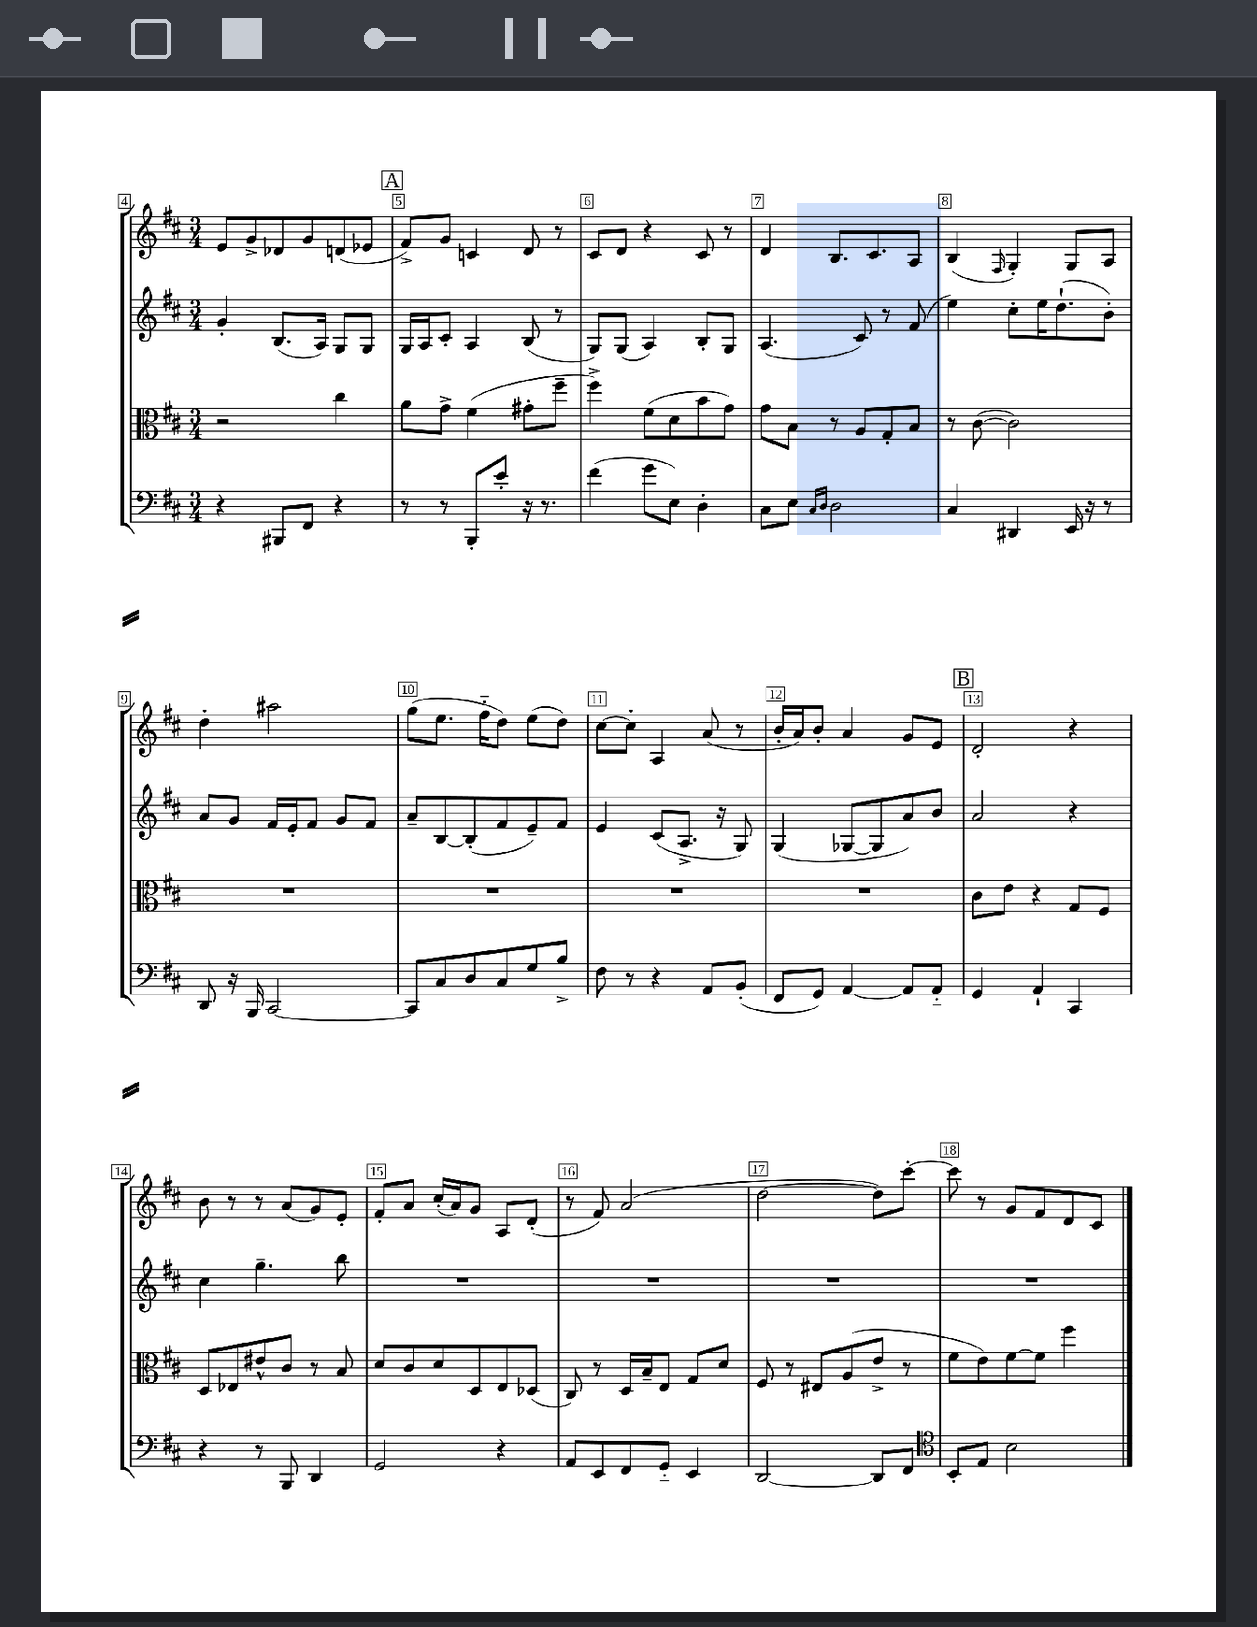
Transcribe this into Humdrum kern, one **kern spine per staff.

**kern	**kern	**kern	**kern
*staff4	*staff3	*staff2	*staff1
*clefF4	*clefC3	*clefG2	*clefG2
*k[f#c#]	*k[f#c#]	*k[f#c#]	*k[f#c#]
*M3/4	*M3/4	*M3/4	*M3/4
4r	2r	4g'	8e
.	.	.	8g^
8BBB#	.	(8.B	8d-
8FF#	.	.	8g
.	.	16A)	.
4r	4cc#	8G	(8d
.	.	8G	8e-
=	=	=	=
8r	8a	16G	8f#^)
.	.	16A	.
8r	8g^	8c#'	8g
8BBB'	(4f#	4A	4c
8e'	.	.	.
16r	8g#'	(8B	8d
8.r	.	.	.
.	8ff#~	8r	8r
=	=	=	=
(4f#	4ff#^)	8G)	8c#
.	.	(8G	8d
8g	(8f#	4A)	4r
8E)	8d	.	.
4D'	8b	8B'	8c#
.	8g)	8G	8r
=	=	=	=
8C#	8g	(4.A	4d
8E	8B	.	.
16qqC#	.	.	.
16qqD	.	.	.
2D	8r	.	8.B
.	8A	8c#)	.
.	.	.	8.c#
.	8G'	8r	.
.	8B	(8f#	8A
=	=	=	=
4C#	8r	4ee)	(4B
.	([8c#	.	.
.	.	.	16qqF#
4DD#	2c#])	8cc#'	4G')
.	.	16ee	.
.	.	(8.dd`	.
16EE	.	.	8G
16r	.	.	.
8r	.	8b')	8A
=	=	=	=
8DD	2.r	8a	4dd'
16r	.	8g	.
16BBB	.	.	.
[2CC#	.	16f#	2aa#
.	.	16e'	.
.	.	8f#	.
.	.	8g	.
.	.	8f#	.
=	=	=	=
8CC#]	2.r	8a~	(8gg
8C#	.	[8B	8.ee
8D	.	(8B']	.
.	.	.	16ff#'~
8C#	.	8f#	8dd)
8G	.	8e~)	(8ee
8B^	.	8f#	8dd)
=	=	=	=
8F#	2.r	4e	[8cc#
8r	.	.	8cc#']
4r	.	(8c#	4A
.	.	8.A^	.
8AA	.	.	(8a
.	.	16r	.
(8BB'	.	8G)	8r
=	=	=	=
8FF#	2.r	(4G	16b'
.	.	.	16a)
8GG)	.	.	8b'
[4AA	.	[8G-	4a
.	.	8G-]	.
8AA]	.	8a)	8g
8AA'~	.	8b	8e
=	=	=	=
4GG	8c#	2a	2d'
.	8e	.	.
4AA`	4r	.	.
4CC#	8G	4r	4r
.	8F#	.	.
=	=	=	=
4r	8D	4cc#	8b
.	8E-	.	8r
8r	8e#^^	4.gg~	8r
8BBB	8c#	.	(8a
4DD	8r	.	8g)
.	8B	8bb	8e'
=	=	=	=
2GG	8d	2.r	8f#'
.	8c#	.	8a
.	8d	.	(16cc#'
.	.	.	16a)
.	8D	.	8g
4r	8E	.	8A
.	(8D-	.	(8d'
=	=	=	=
8AA	8C#)	2.r	8r
8EE	8r	.	8f#)
8FF#	16D	.	(2a
.	16B~	.	.
8GG'~	8E	.	.
4EE	8G	.	.
.	8d	.	.
=	=	=	=
[2DD	8F#	2.r	[2dd
.	8r	.	.
.	8E#	.	.
.	(8A	.	.
8DD]	8e^	.	8dd])
8FF#	8r	.	[8ccc#'
=	=	=	=
*clefC4	*	*	*
8BB'	8f#	2.r	8ccc#]
8E	8e)	.	8r
2B	[8f#	.	8g
.	8f#]	.	8f#
.	4ff#	.	8d
.	.	.	8c#
==	==	==	==
*-	*-	*-	*-
